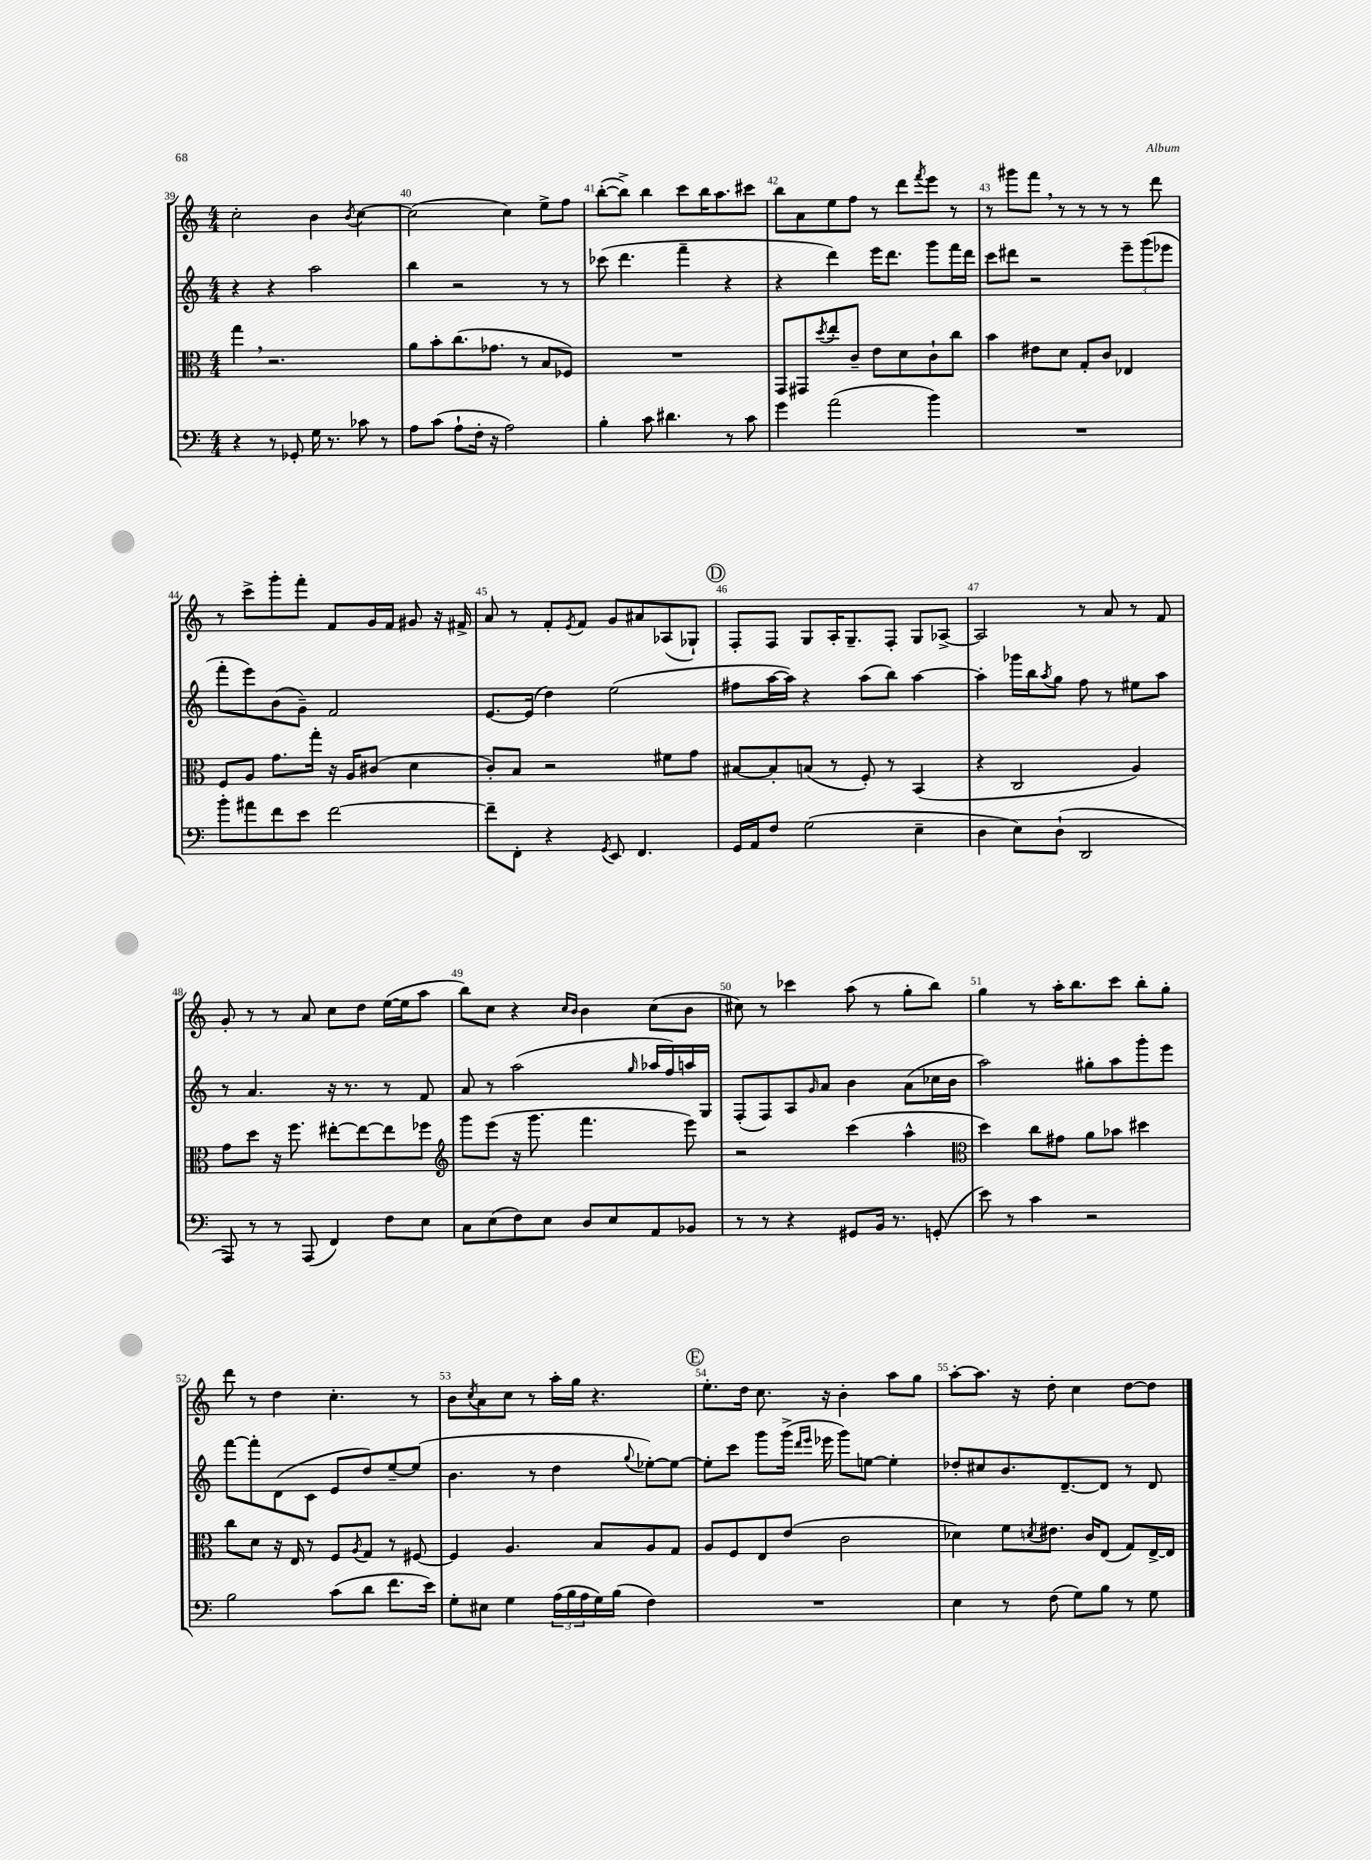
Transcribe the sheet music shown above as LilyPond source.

<<
\new StaffGroup <<
\new Staff = "s0" {
    \clef treble \key c \major \numericTimeSignature \time 4/4
    c''2-. b'4 \acciaccatura { b'8 } c''4~ |
    c''2( c''4) e''8-> f''8 |
    b''8~-.( b''8->) b''4 c'''8 b''16 a''8. cis'''8 |
    b''8 a'8 e''8 f''8 r8 d'''8 \acciaccatura { f'''8 } e'''8 r8 |
    r8 gis'''8 f'''8 \breathe r8 r8 r8 r8 d'''8 |
    r8 c'''8-> g'''8-. f'''8-. f'8 g'16 f'16 gis'8 r16 fis'16-> |
    a'8 r8 f'8-. \acciaccatura { e'8 } f'8 g'8 ais'8 aes8( ges8-!) |
    \mark \markup { \circle "D" } f8-. f8 g8 a16-. g8.-- f8-. g8 aes8~-> |
    aes2 r8 a'8 r8 f'8 |
    g'8-. r8 r8 a'8 c''8 d''8 e''16~( e''16 a''8 |
    b''8) c''8 r4 \grace { c''16 b'16 } b'4 c''8( b'8 |
    cis''8) r8 ces'''4 a''8( r8 g''8-. b''8) |
    g''4 r8 a''16-. b''8. c'''8 b''8-. g''8-. |
    d'''8 r8 d''4 c''4.-. r8 |
    b'8 \acciaccatura { c''8 } a'8 c''8 r8 a''16-. g''16 r4. |
    \mark \markup { \circle "E" } e''8.-. d''16 c''8. r16 b'4-. a''8 g''8 |
    a''8~-. a''8. r16 d''8-. c''4 d''8~ d''8 \bar "|." |
}
\new Staff = "s1" {
    \clef treble \key c \major \numericTimeSignature \time 4/4
    r4 r4 a''2 |
    b''4 r2 r8 r8 |
    ces'''8( d'''4. f'''4-- r4 |
    r4 d'''4) e'''16 d'''8. g'''8 f'''16 d'''16 |
    c'''8 dis'''8 r2 \tuplet 3/2 { e'''8-- g'''8( ees'''8 } |
    f'''8-. e'''8) b'8( g'8--) f'2 |
    e'8.~ e'16( d''4) e''2( |
    \mark \markup { \circle "D" } fis''8 a''16~ a''16) r4 a''8( b''8) a''4~ |
    a''4-. ges'''16 b''16 \acciaccatura { a''8 } g''8 f''8 r8 eis''8 a''8 |
    r8 a'4. r16 r8. r8 f'8 |
    a'8 r8 a''2( \grace { g''16 } aes''16 f''16) a''16 g16 |
    f8-.( f8) a8 \grace { g'16 } a'8 b'4 a'8( ces''16 b'16 |
    a''2) gis''8-. a''8 g'''8-. e'''8 |
    f'''8~ f'''8-. d'8( c'8 e'8 d''8) e''8~-- e''8( |
    b'4. r8 d''4 \appoggiatura { g''8 } ees''8~-.) ees''8~ |
    \mark \markup { \circle "E" } ees''8-. c'''8 g'''8 g'''16->( \grace { d'''16 e'''16 } ees'''16 g'''8) e''8~ e''4-. |
    des''8-. cis''8 b'8. d'8.~-- d'8 r8 d'8 \bar "|." |
}
\new Staff = "s2" {
    \clef alto \key c \major \numericTimeSignature \time 4/4
    g''4 \breathe r2. |
    a'8 b'8-. c''8.( ges'8. r8 b8 fes8) |
    R1 |
    g,8 gis,8 \acciaccatura { d''8 } e''8-. c'8-- e'8 d'8 c'8-! c''8 |
    b'4 eis'8 d'8 g8-. c'8 ees4 |
    f8 a8 g'8. g''16-. r16 a16 cis'8( d'4 |
    c'8-.) b8 r2 fis'8 g'8 |
    \mark \markup { \circle "D" } bis8~ bis8-. b8( r8 f8-.) r8 b,4( |
    r4 c2 a4) |
    g'8 d''8 r16 f''8. eis''8~-. eis''8~ eis''8 fes''8 |
    \clef treble g'''8 e'''8( r16 g'''8. f'''4. e'''8) |
    r2 c'''4( a''4-^ |
    \clef alto d''4) c''8 gis'8 a'8 bes'8 dis''4 |
    c''8 d'8 r16 e16 r8 f8 \acciaccatura { a8 } g8 r8 fis8~ |
    fis4 a4. b8 a8 g8 |
    \mark \markup { \circle "E" } a8 f8 e8 e'8( c'2 |
    des'4) f'8 \acciaccatura { d'8 } eis'8. c'16 e8( g8) e16~-> e16 \bar "|." |
}
\new Staff = "s3" {
    \clef bass \key c \major \numericTimeSignature \time 4/4
    r4 r8 ges,8-. g16 r8. ces'8 r8 |
    a8 c'8( a8-! f16-. r16 a2) |
    b4-. c'8 dis'4. r8 c'8 |
    g'4 a'2( b'4) |
    R1 |
    b'8-. ais'8 f'8 e'8 f'2~ |
    f'8-- f,8-. r4 \acciaccatura { g,8 } e,8 f,4. |
    \mark \markup { \circle "D" } g,16 a,16 f8 g2( e4-- |
    d4 e8) d8-!( d,2 |
    a,,8) r8 r8 a,,8( f,4) f8 e8 |
    c8 e8( f8) e8 d8 e8 a,8 bes,8 |
    r8 r8 r4 gis,8 b,16 r8. g,8-.( |
    e'8) r8 c'4 r2 |
    b2 c'8( d'8 f'8. e'16) |
    g8-. eis8 g4 \tuplet 3/2 { a16( b16 a16 } g16) b16( f4) |
    \mark \markup { \circle "E" } R1 |
    e4 r8 f8( g8) b8 r8 g8 \bar "|." |
}
>>
>>
\layout { \context { \Score currentBarNumber = #39 \override BarNumber.break-visibility = ##(#f #t #t) barNumberVisibility = #all-bar-numbers-visible } }
